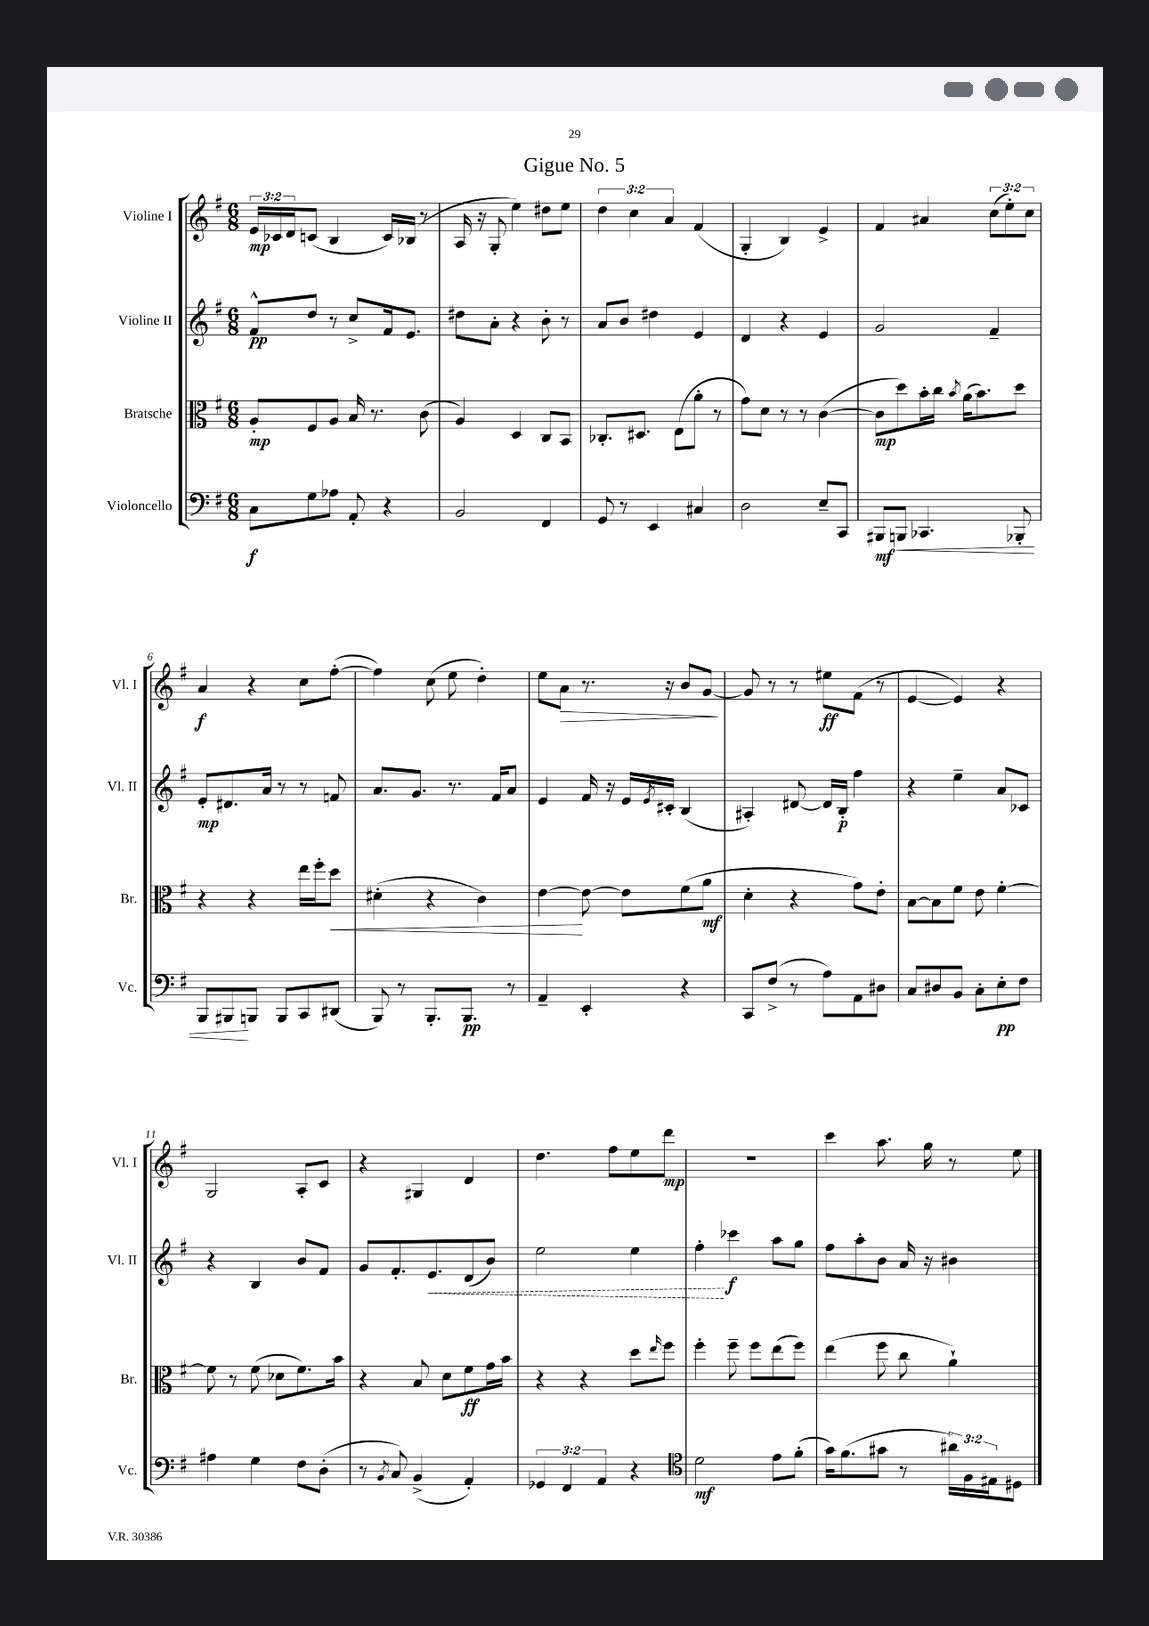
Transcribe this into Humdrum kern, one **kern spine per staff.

**kern	**kern	**kern	**kern
*staff4	*staff3	*staff2	*staff1
*clefF4	*clefC3	*clefG2	*clefG2
*k[f#]	*k[f#]	*k[f#]	*k[f#]
*M6/8	*M6/8	*M6/8	*M6/8
8C\L	8A'/L	8f#^^/L	24e/LL
.	.	.	24c-/
.	.	.	24d/J
8G\	8F#/	8dd/J	(8c/J
8A-\J	8A/J	8r	4B/
8AA'/	16B/	8cc^/L	.
.	8.r	.	.
4r	.	16f#/k	16c/LL)
.	.	8.e/J	(16B-/JJ
.	(8c\	.	8r
=	=	=	=
2BB/	4A/)	8dd#\L	16A/
.	.	.	16r
.	.	8a'\J	8G'/
.	4D/	4r	4ee\)
4FF#/	8C/L	8b'\	8dd#\L
.	8BB/J	8r	8ee\J
=	=	=	=
8GG/	8.C-'/L	8a/L	6dd\
8r	.	8b/J	.
.	.	.	6cc\
.	8.D#/J	.	.
4EE/	.	4dd#\	.
.	.	.	6a/
.	(8E\L	.	.
4C#/	8a'\J	4e/	(4f#/
.	8r	.	.
=	=	=	=
2D\	8g\L)	4d/	4G'/
.	8d\J	.	.
.	8r	4r	4B/)
.	8r	.	.
8E~/L	([4c\	4e/	4e^/
8CC/J	.	.	.
=	=	=	=
8BBB#/L	8c\]L	2g/	4f#/
8BBB/J	8dd\)	.	.
4.CC-/	16b'\L	.	4a#/
.	16cc\JJ	.	.
.	8qb/	.	.
.	(16a\LK	.	.
.	8.b\)	.	.
.	.	4f#~/	(12cc\L
.	.	.	12ee'\)
8BBB-'/	8dd\J	.	.
.	.	.	12cc\J
=	=	=	=
8BBB/L	4r	8e'/L	4a/
8BBB#/	.	8.d#/	.
8BBB/J	4r	.	4r
.	.	16a/Jk	.
8BBB/L	.	8r	.
8CC/	16ee\LL	8r	8cc\L
.	16ff#'\J	.	.
(8DD#/J	8dd\J	8f/	([8ff#'\J
=	=	=	=
8BBB/)	(4d#'\	8.a/L	4ff#\])
8r	.	.	.
.	.	8.g/J	.
8.BBB'/L	4r	.	(8cc\
.	.	8.r	8ee\
8.BBB/J	.	.	.
.	4c\)	.	4dd'\)
.	.	16f#/LK	.
8r	.	8a/J	.
=	=	=	=
4AA~/	[4e\	4e/	8ee\L
.	.	.	8a\J
4EE'/	8e\_	16f#/	8.r
.	.	16r	.
.	8e\]L	16e/LL	.
.	.	8qe/	.
.	.	16c#'/JJ	16r
4r	(8f#\	(4B/	8b/L
.	8a\J	.	[8g/J
=	=	=	=
8CC/L	4d'\	4A#'/)	8g/]
(8F#^/J	.	.	8r
8r	4r	[8d#/	8r
8A\L)	.	16d#/]LL	8ee#\L
.	.	16B'/JJ	.
8AA\	8g\L)	4ff#\	(8f#\J
8D#\J	8e'\J	.	8r
=	=	=	=
8C/L	[8B\L	4r	[4e/
8D#/	8B\]	.	.
8BB/J	8f#\J	4ee~\	4e/])
8C'\L	8e\	.	.
8E'\	[4f#'\	8a/L	4r
8F#\J	.	8c-/J	.
=	=	=	=
4A#\	8f#\]	4r	2G/
.	8r	.	.
4G\	(8f#\	4B/	.
.	8d-\L	.	.
8F#\L	8.f#\)	8b/L	8A'/L
(8D'\J	.	8f#/J	8c/J
.	16b\Jk	.	.
=	=	=	=
8r	4r	8g/L	4r
8qBB/	.	.	.
8C/)	.	8.f#'/	.
(4BB^/	8B/	.	4G#/
.	.	8.e/	.
.	8d\L	.	.
4AA'/)	8f#\	(8d/	4d/
.	16g\L	8b/J)	.
.	16b\JJ	.	.
=	=	=	=
6GG-/	4r	2ee\	4.dd\
6FF#/	.	.	.
.	4r	.	.
6AA/	.	.	.
.	.	.	8ff#\L
4r	8dd\L	4ee\	8ee\
.	16qqee/	.	.
.	8ff#\J	.	8ddd\J
=	=	=	=
*clefC4	*	*	*
2d\	4ff#'\	4ff#'\	2.r
.	8ff#~\	4ccc-\	.
.	8ff#\L	.	.
8e\L	(8ee\	8aa\L	.
(8f#'\J	8ff#\J)	8gg\J	.
=	=	=	=
16g\LK)	(4ee\	8ff#\L	4ccc\
(8.f#\	.	.	.
.	.	8aa'\	.
8g#\J	8ff#\	8b\J	8.aa\
8r	8cc\	16a/	.
.	.	16r	16gg\
24a#\LL)	4a`\)	4b#\	8r
24F#\	.	.	.
24E#\J	.	.	.
8D#\J	.	.	8ee\
==	==	==	==
*-	*-	*-	*-
